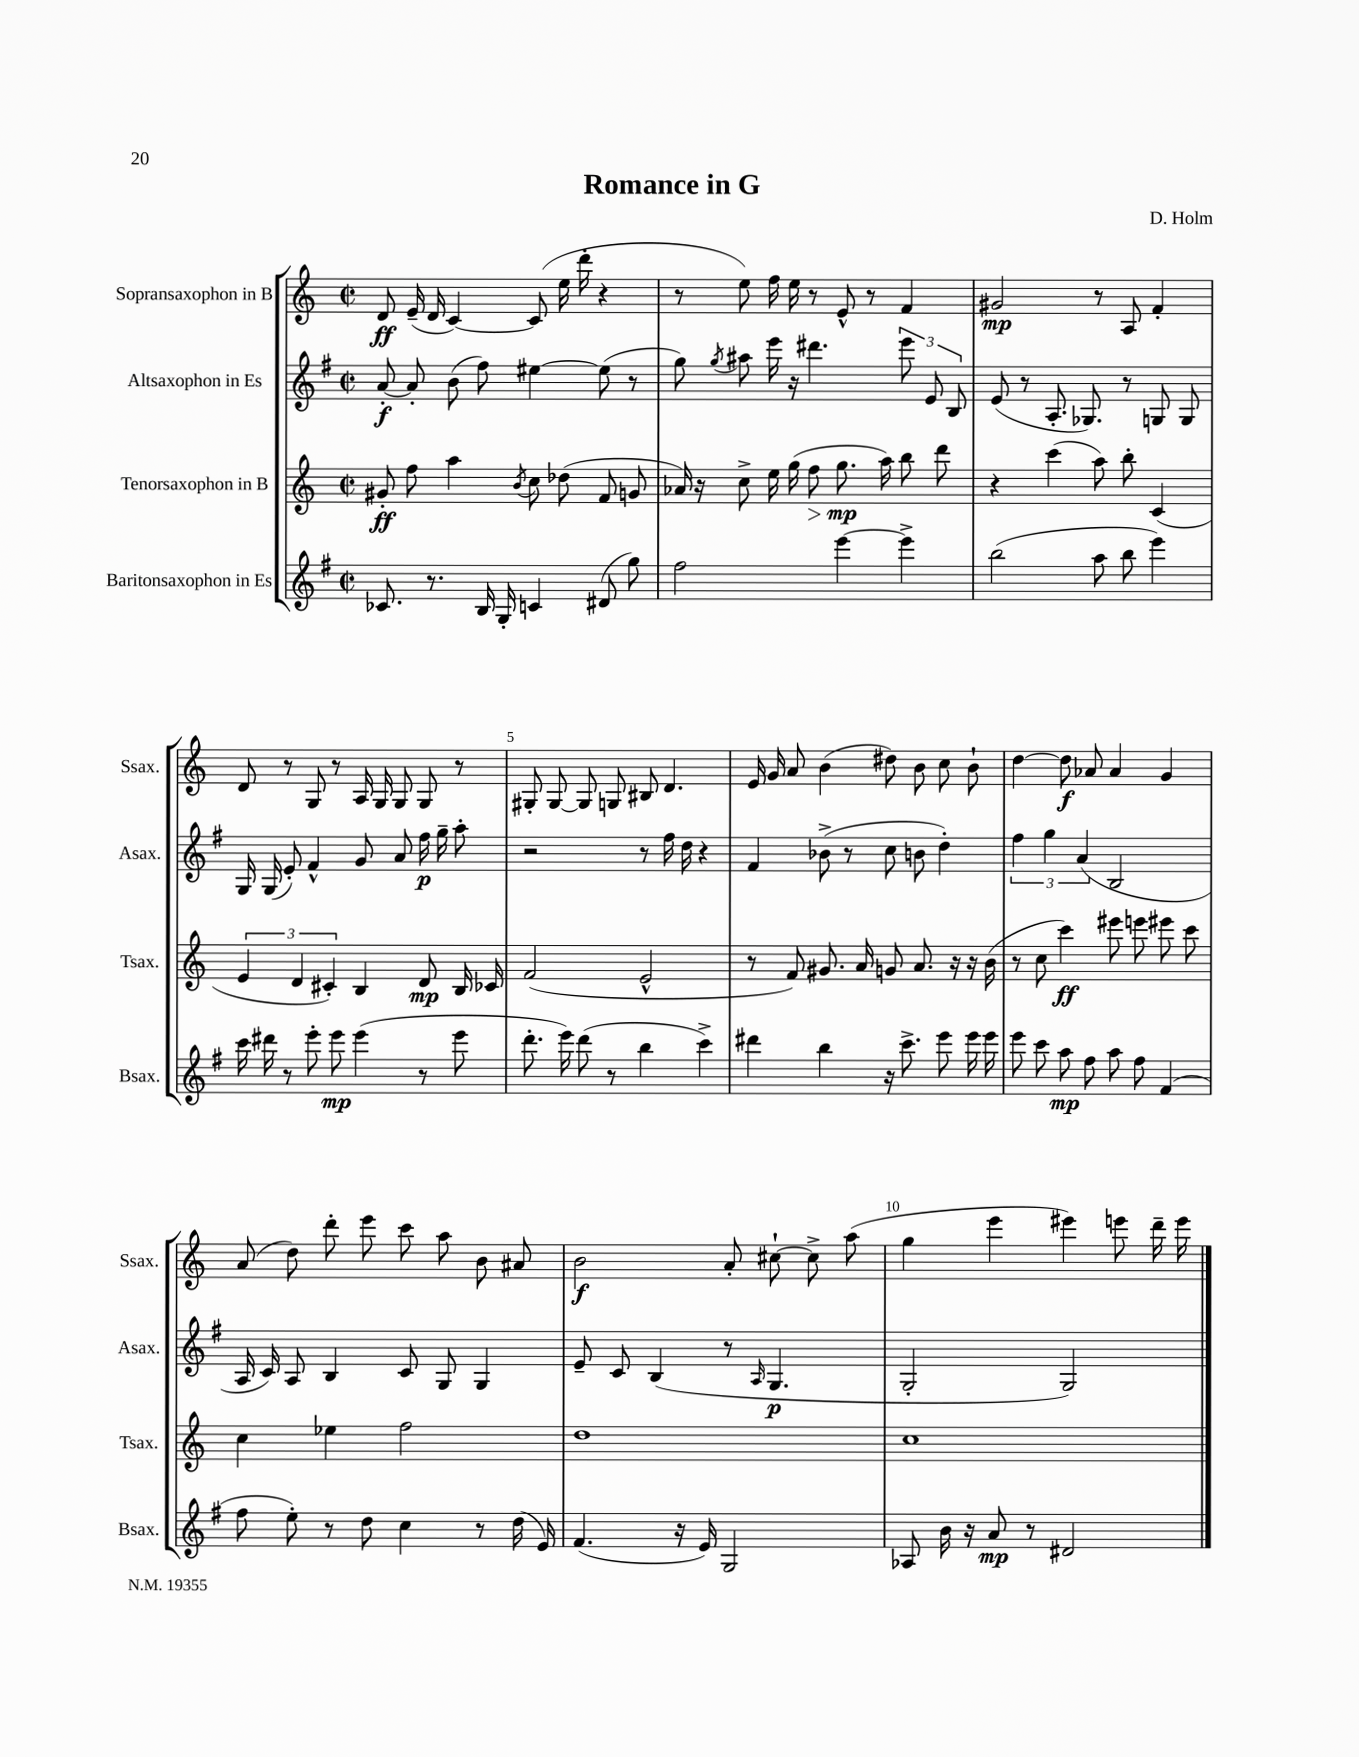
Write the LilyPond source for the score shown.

\header { title = "Romance in G" composer = "D. Holm" }
<<
\new StaffGroup <<
\new Staff = "s0" \with { instrumentName = "Sopransaxophon in B" shortInstrumentName = "Ssax." } {
    \clef treble \key c \major \defaultTimeSignature \time 2/2
    \autoBeamOff d'8\ff e'16--( d'16 c'4~) c'8( e''16 d'''16-. r4 |
    r8 e''8) f''16 e''16 r8 e'8-^ r8 f'4 |
    gis'2\mp r8 a8 f'4-. |
    d'8 r8 g8 r8 a16 g16 g8 g8 r8 |
    gis8-. gis8~ gis8 g8 bis8 d'4. |
    e'16 g'16 a'8 b'4( dis''8) b'8 c''8 b'8-! |
    d''4~ d''8\f aes'8 aes'4 g'4 |
    a'8( d''8) d'''8-. e'''8 c'''8 a''8 b'8 ais'8 |
    b'2\f a'8-. cis''8~-! cis''8-> a''8( |
    g''4 e'''4 eis'''4) e'''8 d'''16-- e'''16 \bar "|." |
}
\new Staff = "s1" \with { instrumentName = "Altsaxophon in Es" shortInstrumentName = "Asax." } {
    \clef treble \key g \major \defaultTimeSignature \time 2/2
    \autoBeamOff a'8~-.\f a'8-. b'8( fis''8) eis''4~ eis''8( r8 |
    g''8) \acciaccatura { g''8 } ais''8 e'''16 r16 dis'''4. \tuplet 3/2 { e'''8 e'8 b8 } |
    e'8( r8 a8.-. ges8.) r8 g8 g8 |
    g16 g16( e'8-.) fis'4-^ g'8 a'8 fis''16\p g''16-- a''8-. |
    r2 r8 fis''16 d''16 r4 |
    fis'4 bes'8->( r8 c''8 b'8 d''4-.) |
    \tuplet 3/2 { fis''4 g''4 a'4( } b2 |
    a16 c'16) a8 b4 c'8 g8 g4 |
    e'8-- c'8 b4( r8 \grace { a16 } g4.\p |
    g2-. g2) \bar "|." |
}
\new Staff = "s2" \with { instrumentName = "Tenorsaxophon in B" shortInstrumentName = "Tsax." } {
    \clef treble \key c \major \defaultTimeSignature \time 2/2
    \autoBeamOff gis'8-.\ff f''8 a''4 \acciaccatura { b'8 } c''8 des''8( f'8 g'8 |
    aes'16) r16 c''8-> e''16 g''16( f''8\> g''8.\mp\! a''16) b''8 d'''8 |
    r4 c'''4( a''8) b''8-. c'4( |
    \tuplet 3/2 { e'4 d'4 cis'4-.) } b4 d'8\mp b16 ces'16 |
    f'2( e'2-^ |
    r8 f'8) gis'8. a'16 g'8 a'8. r16 r16 b'16( |
    r8 c''8 c'''4\ff) eis'''8 e'''8 eis'''8 c'''8 |
    c''4 ees''4 f''2 |
    d''1 |
    c''1 \bar "|." |
}
\new Staff = "s3" \with { instrumentName = "Baritonsaxophon in Es" shortInstrumentName = "Bsax." } {
    \clef treble \key g \major \defaultTimeSignature \time 2/2
    \autoBeamOff ces'8. r8. b16 g16-. c'4 dis'8( g''8) |
    fis''2 e'''4~ e'''4-> |
    b''2( a''8 b''8 e'''4) |
    c'''16 dis'''16 r8 e'''8-. e'''8\mp e'''4( r8 e'''8 |
    d'''8.-. e'''16) d'''8( r8 b''4 c'''4->) |
    dis'''4 b''4 r16 c'''8.-> e'''8 e'''16 e'''16 |
    e'''8 c'''8 a''8\mp fis''8 a''8 fis''8 fis'4( |
    fis''8 e''8-.) r8 d''8 c''4 r8 d''16( e'16) |
    fis'4.( r16 e'16) g2 |
    aes8 b'16 r16 a'8\mp r8 dis'2 \bar "|." |
}
>>
>>
\layout { \context { \Score \override BarNumber.break-visibility = ##(#f #t #t) barNumberVisibility = #(every-nth-bar-number-visible 5) } }
